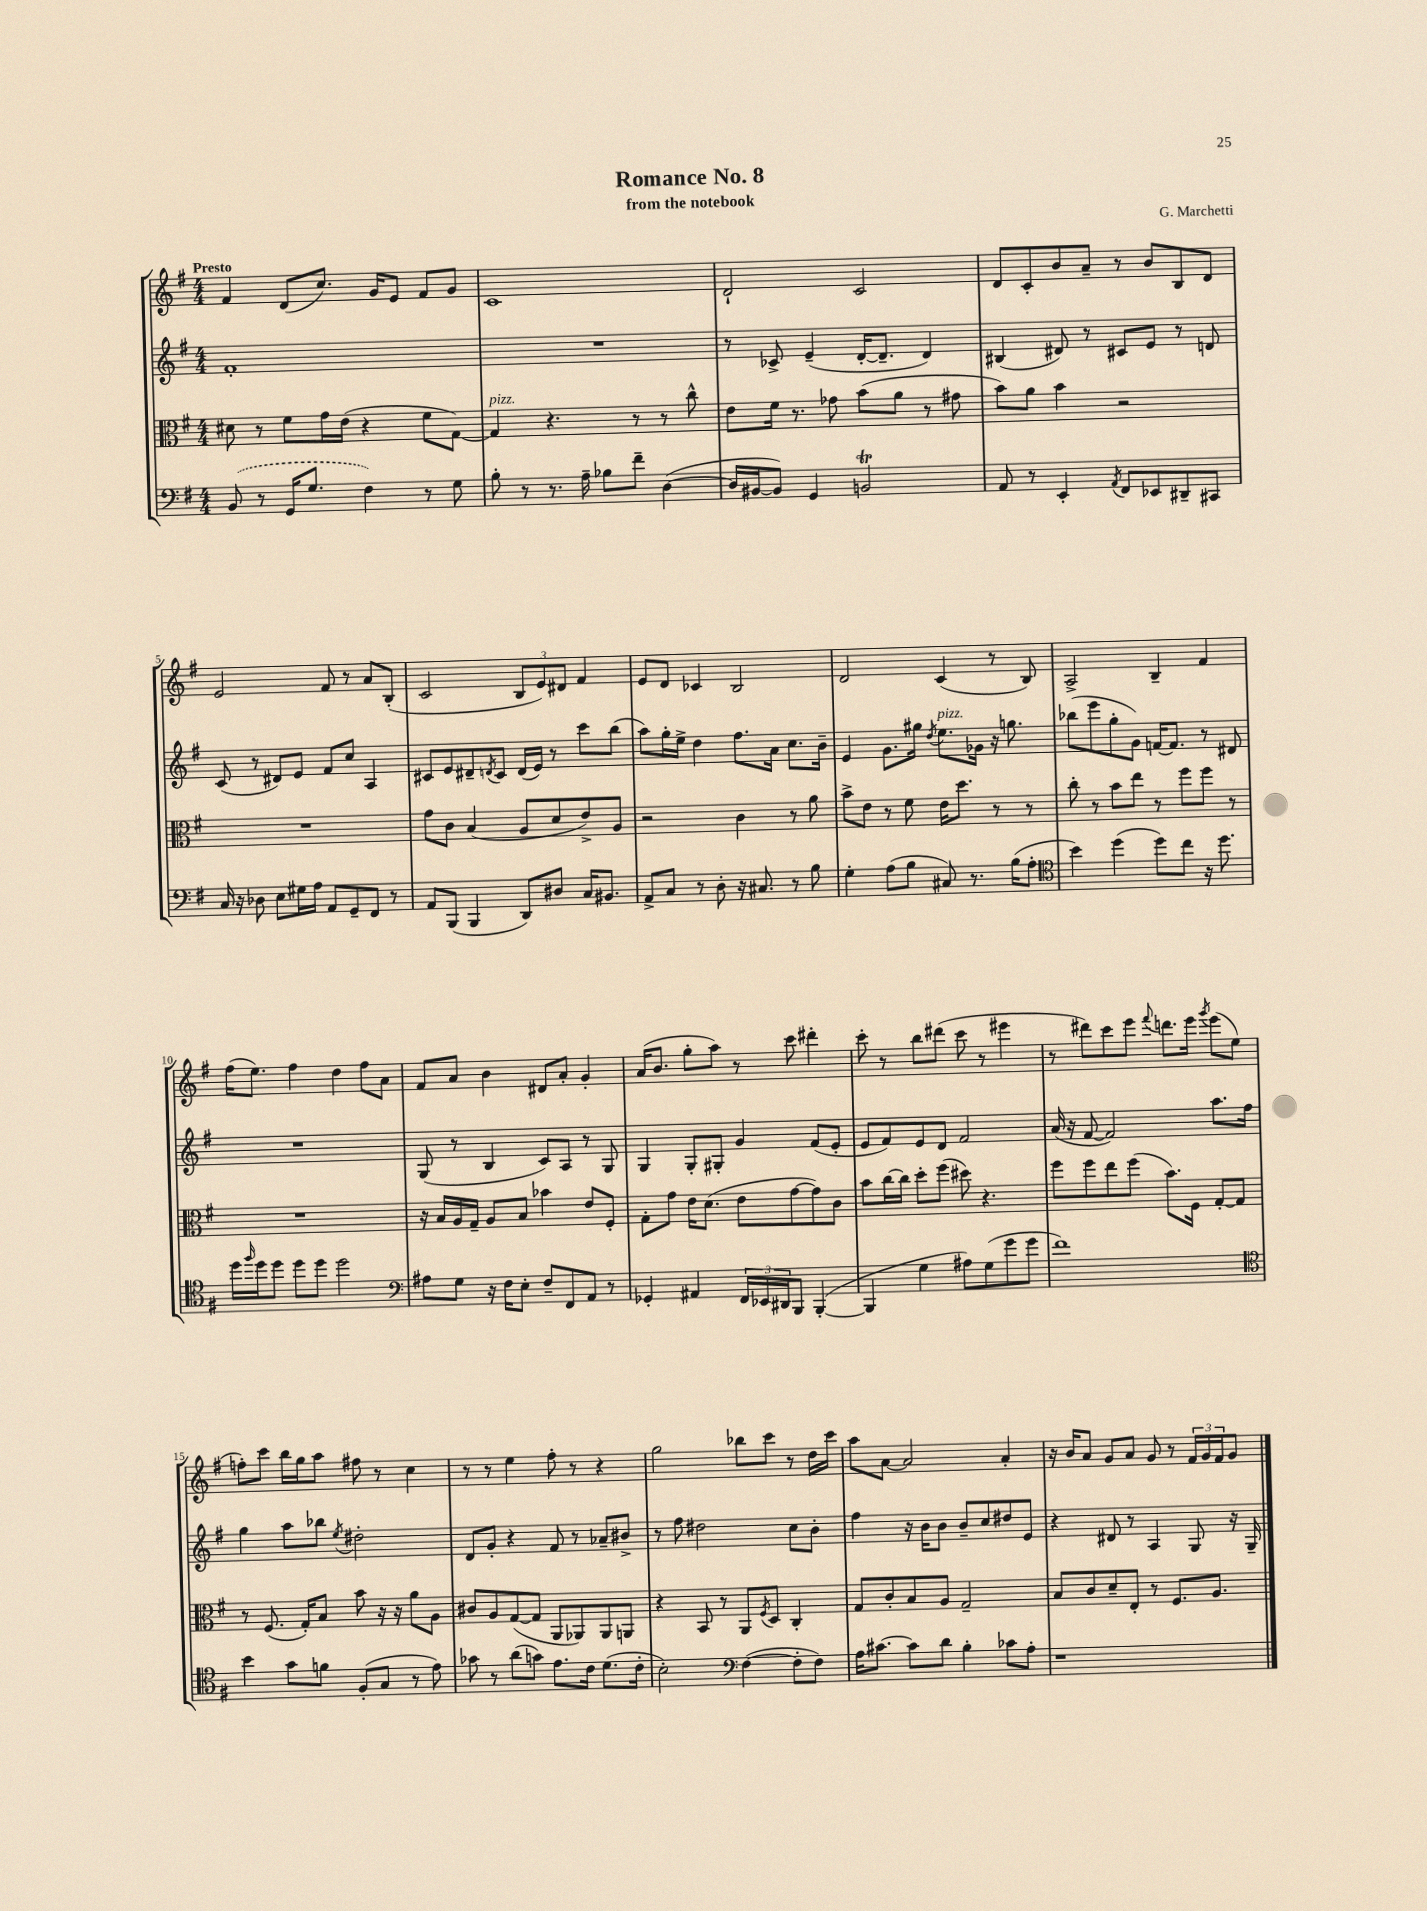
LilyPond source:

\header { title = "Romance No. 8" composer = "G. Marchetti" subtitle = "from the notebook" }
<<
\new StaffGroup <<
\new Staff = "s0" {
    \clef treble \key g \major \numericTimeSignature \time 4/4 \tempo "Presto"
    fis'4 d'8( c''8.) g'16 e'8 fis'8 g'8 |
    c'1 |
    d'2-! c'2 |
    d'8 c'8-. b'8 a'8-- r8 b'8 b8 d'8 |
    e'2 fis'8 r8 a'8 b8-.( |
    c'2 \tuplet 3/2 { b8 e'8) dis'8 } fis'4 |
    e'8 d'8 ces'4 b2 |
    d'2 c'4( r8 b8) |
    a2-> b4-- fis'4 |
    fis''16( e''8.) fis''4 d''4 fis''8 a'8 |
    fis'8 a'8 b'4 dis'8 a'8-. g'4-. |
    a'16( b'8. g''8-. a''8) r8 c'''8 dis'''4-. |
    c'''8-. r8 b''8 dis'''8( c'''8 r8 eis'''4 |
    r8 dis'''8) c'''8 e'''8 \appoggiatura { fis'''8 } d'''8. e'''16 \acciaccatura { g'''8 } e'''8( e''8 |
    f''8-.) c'''8 b''16 g''16 a''8 fis''8 r8 c''4 |
    r8 r8 e''4 fis''8-. r8 r4 |
    g''2 bes''8 c'''8 r8 d''16 c'''16 |
    a''8 a'8~ a'2 a'4-. |
    r16 b'16 a'8 g'8 a'8 g'8 r8 \tuplet 3/2 { fis'16 g'16 fis'16 } g'8 \bar "|." |
}
\new Staff = "s1" {
    \clef treble \key g \major \numericTimeSignature \time 4/4
    fis'1-. |
    R1 |
    r8 ces'8-> e'4--( d'16~-. d'8.-- d'4) |
    bis4( dis'8) r8 cis'8 e'8 r8 d'8 |
    c'8( r8 dis'8) e'8 fis'8 c''8 a4 |
    cis'8 e'8 dis'8-- \acciaccatura { d'8 } cis'8 d'16( e'16) r8 c'''8 b''8( |
    a''8) g''16-. e''16-> d''4 fis''8. a'16 c''8. b'16-- |
    e'4 g'8. gis''16 \acciaccatura { d''8 } e''8.^\markup { \italic "pizz." } ges'16 r16 g''8. |
    bes''8( e'''8 g''8-. g'8) f'16~ f'8. r8 dis'8 |
    R1 |
    g8( r8 b4 c'8) a8 r8 g8 |
    g4 g8-. gis8-. g'4 fis'8( e'8-. |
    e'8 fis'8) e'8 d'8 fis'2 |
    a'16( r16 fis'8~ fis'2) a''8. fis''16 |
    g''4 a''8 bes''8 \acciaccatura { e''8 } dis''2-. |
    d'8 g'8-. r4 fis'8 r8 aes'8-- bis'8-> |
    r8 fis''8 dis''2 c''8 b'8-. |
    fis''4 r16 b'16 b'8 b'8-- c''8 dis''8 e'8 |
    r4 dis'8 r8 a4 g8 r16 g16-- \bar "|." |
}
\new Staff = "s2" {
    \clef alto \key g \major \numericTimeSignature \time 4/4
    dis'8 r8 fis'8 g'16 e'16( r4 fis'8 g8~) |
    g4^\markup { \italic "pizz." } r4. r8 r8 c''8-^ |
    e'8 fis'16 r8. ges'8 b'8( a'8 r8 gis'8 |
    b'8) a'8 b'4 r2 |
    R1 |
    g'8 c'8 b4( a8 d'8 e'8->) a8 |
    r2 c'4 r8 a'8 |
    b'8-> e'8 r8 fis'8 e'16 d''8. r8 r8 |
    c''8-. r8 b'8 e''8 r8 fis''8 fis''8 r8 |
    R1 |
    r16 b16 a16 g16-- a8 b8 bes'4 e'8 fis8-. |
    g8-. g'8 e'16 d'8.( e'8 g'8~ g'8) c'8 |
    b'8 c''16~ c''16 d''8-. fis''8( dis''8) r4. |
    fis''8 fis''8 e''8 fis''8( b'8.) fis16 g8~-. g8 |
    r8 fis8.( g16-.) b8 b'8 r16 r16 a'8 a8 |
    cis'8 a8 g8~( g8 a,8 aes,8) aes,8 a,8 |
    r4 b,8 r8 a,8 \acciaccatura { fis8 } d8 c4-. |
    g8 c'8-. b8 a8 g2-- |
    b8 c'8 d'8-- e8-. r8 fis8. a8. \bar "|." |
}
\new Staff = "s3" {
    \clef bass \key g \major \numericTimeSignature \time 4/4
    \once \slurDashed b,8( r8 g,16 g8. fis4) r8 g8 |
    b8-. r8 r8. a16-- bes8 fis'8-- d4~( |
    d16 bis,16~ bis,8) g,4 b,2\trill |
    a,8 r8 e,4-. \acciaccatura { a,8 } fis,8 ees,8 dis,8-- cis,8 |
    c16 r16 des8 e8 gis16 a16 a,8 g,8-- fis,8 r8 |
    a,8 b,,8( b,,4 d,8) dis8 c16 bis,8. |
    a,8-> c8 r8 d8-. r16 cis8. r8 b8 |
    g4-. a8( b8 cis8) r8. b16( a8-. |
    \clef tenor b'4) d''4( d''8) c''8 r16 d''8. |
    d''16 \grace { fis''16 } d''16 d''8 d''8 d''8 d''2 |
    \clef bass ais8 g8 r16 fis16 e8-. fis8-- fis,8 a,8 r8 |
    ges,4-. ais,4 \tuplet 3/2 { fis,16 ees,16 dis,16 } b,,8 b,,4~-.( |
    b,,4 g4 ais8) g8( g'8 g'8 |
    fis'1) |
    \clef tenor b'4 g'8 f'8 fis8-.( g8 r8 e'8) |
    ges'8 r8 a'8( g'8) e'8. c'16 d'8.( c'16-. |
    b2-.) \clef bass fis4~( fis8-. fis8) |
    a16 cis'8.~ cis'8 d'8 b4-. ces'8 a8-. |
    r1 \bar "|." |
}
>>
>>
